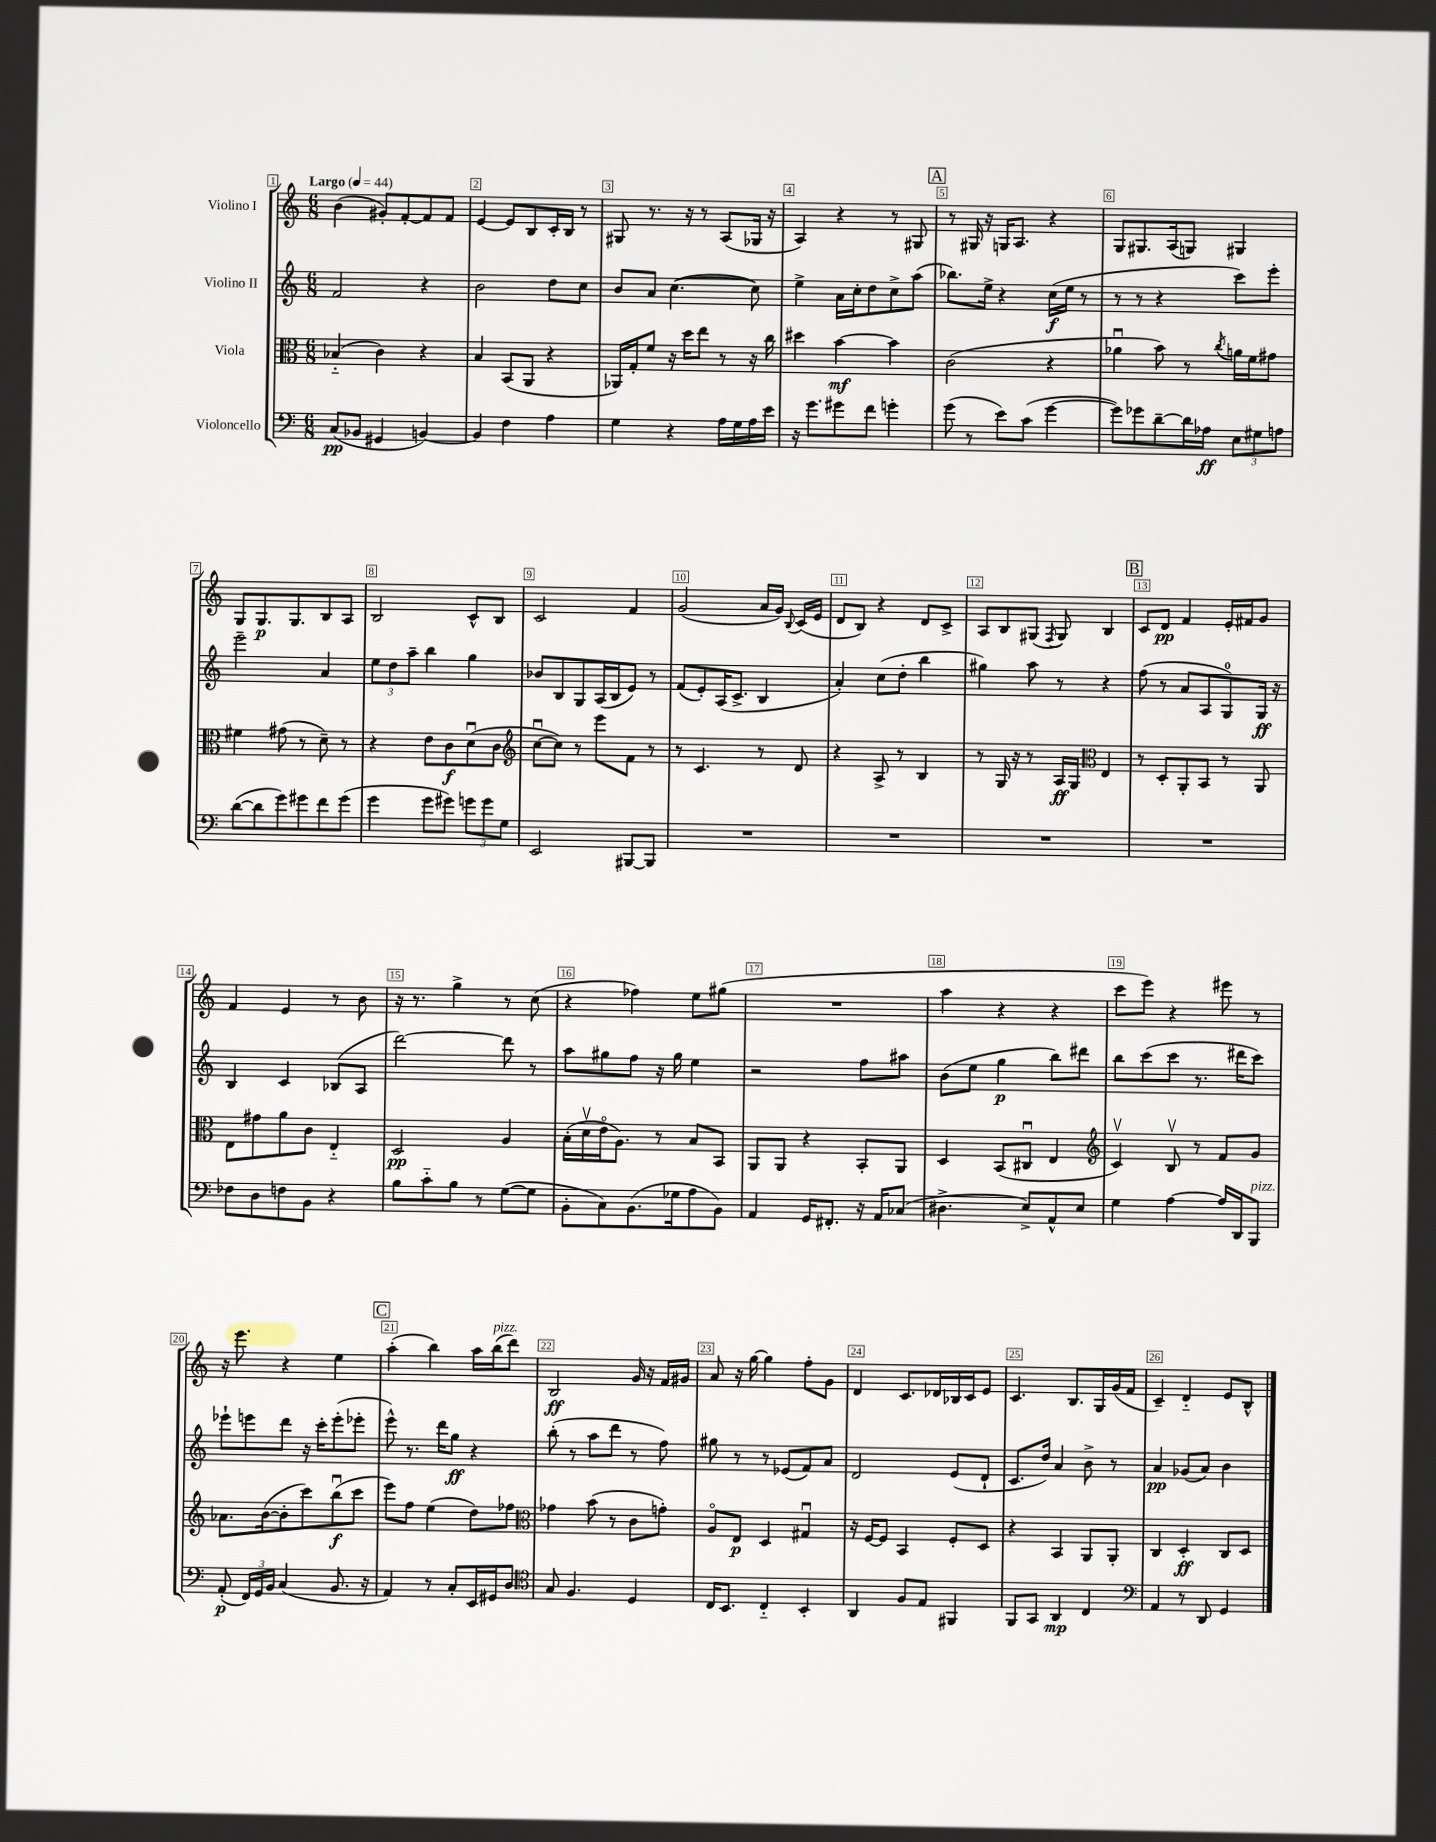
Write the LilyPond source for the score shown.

<<
\new StaffGroup <<
\new Staff = "s0" \with { instrumentName = "Violino I" } {
    \clef treble \key c \major \numericTimeSignature \time 6/8 \tempo "Largo" 4 = 44
    \autoBeamOff b'4( gis'8[-.) f'8~-. f'8 f'8] |
    e'4~ e'8[ b8 c'16-. b16] r8 |
    gis8 r8. r16 r8 a8[( ges16] r16 |
    a4) r4 r8 gis8 |
    \mark \markup { \box "A" } r8 gis16 r16 g16[ a8.] r4 |
    g8[ gis8. a16( g8]) gis4 |
    g8[ g8.\p g8. b8 a8] |
    b2 c'8[-^ b8] |
    c'2 f'4 |
    g'2( a'16[ g'16]) \appoggiatura { b8 } c'16[( e'16] |
    d'8[ b8]) r4 d'8[ c'8]-> |
    a8[ b8 gis8]( \acciaccatura { f8 } gis8) b4 |
    \mark \markup { \box "B" } c'8[ d'8]\pp f'4 e'16[-. fis'16 g'8] |
    f'4 e'4 r8 b'8 |
    r16 r8. g''4-> r8 c''8( |
    r4 fes''4) e''8[ gis''8]( |
    R2. |
    a''4 r4 r4 |
    c'''8[ e'''8]) r4 eis'''8 r8 |
    r16 e'''8. r4 e''4 |
    \mark \markup { \box "C" } a''4-.( b''4) a''16[ b''16^\markup { \italic "pizz." }( d'''8]) |
    b2\ff g'16 r16 f'16[ gis'16] |
    a'8 r16 g''16~ g''4 f''8[-. g'8] |
    d'4 c'8.[ des'16 bes16 c'16 e'8] |
    c'4. b8.[ g16 g'16( f'16] |
    c'4--) d'4-_ e'8[ b8]-^ \bar "|." |
}
\new Staff = "s1" \with { instrumentName = "Violino II" } {
    \clef treble \key c \major \numericTimeSignature \time 6/8
    \autoBeamOff f'2 r4 |
    b'2 d''8[ c''8] |
    b'8[ a'8] c''4.~( c''8) |
    e''4-> a'16[ c''16-. d''8 c''8-> a''8]( |
    \mark \markup { \box "A" } bes''8.[) e''16]-> r4 c''16[\f( e''16] r8 |
    r8 r8 r4 c'''8[) e'''8]-. |
    e'''2-- a'4 |
    \tuplet 3/2 { e''8[ d''8 a''8]-- } b''4 g''4 |
    bes'8[ b8 g8 a16( b16 e'8]) r8 |
    f'8[( e'8-.) a16( c'8.]-> b4 |
    a'4-.) c''8[( d''8]-. b''4 |
    gis''4) a''8 r8 r4 |
    \mark \markup { \box "B" } f''8( r8 a'8[ a8 g8-0) g16]\ff r16 |
    b4 c'4 bes8[( a8] |
    d'''2~) d'''8 r8 |
    a''8[ gis''8 f''8] r16 gis''16 e''4 |
    r2 f''8[ ais''8] |
    b'8[( e''8] g''4\p b''8[) dis'''8] |
    b''8[ c'''8( c'''8] r8. dis'''16[ c'''8]) |
    ees'''8[-! e'''8 d'''8] r16 c'''16[-. e'''8-.( ees'''8]-. |
    \mark \markup { \box "C" } e'''8-^) r8. d'''16[ g''8]\ff r4 |
    b''8-.( r8 a''8[ d'''8] r8 f''8) |
    gis''8 r8 r8 ees'8[( f'8) a'8] |
    d'2 e'8[( d'8]-! |
    c'8.[ d''16]) a'4 b'8-> r8 |
    a'4\pp ges'8[( a'8]) b'4 \bar "|." |
}
\new Staff = "s2" \with { instrumentName = "Viola" } {
    \clef alto \key c \major \numericTimeSignature \time 6/8
    \autoBeamOff bes4-_( c'4) r4 |
    b4 b,8[( a,8] r4 |
    aes,16[) g16-. f'8] r16 d''16[ e''8] r8 r16 c''16 |
    dis''4 b'4~\mf b'4 |
    \mark \markup { \box "A" } c'2( r4 |
    aes'4\downbow b'8) r8 \acciaccatura { c''8 } a'16[ f'16 gis'8] |
    fis'4 gis'8( r8 d'8--) r8 |
    r4 e'8[ c'8\f d'8\downbow( c'8] |
    \clef treble c''8[~\downbow c''8]) r8 e'''8[ f'8] r8 |
    r8 c'4. r8 d'8 |
    r4 a8-> r8 b4 |
    r8 g16 r16 r8 a16[\ff g16] \clef alto e4 |
    \mark \markup { \box "B" } r8 d8[-. a,8-. b,8] r8 a,8 |
    e8[ gis'8 a'8 c'8] e4-_ |
    d2\pp a4 |
    b16[-.( d'16\upbow e'16\flageolet a8.]) r8 b8[ b,8] |
    a,8[ a,8] r4 b,8[-. a,8] |
    d4 b,8[( cis8]\downbow e4 |
    \clef treble c'4\upbow) b8\upbow r8 f'8[ g'8] |
    aes'8.[ b'16~( b'8-. c'''8) b''8\downbow\f( c'''8] |
    \mark \markup { \box "C" } e'''8[) f''8] e''4( d''8[) fes''8] |
    \clef alto ges'4 b'8( r8 c'8[ g'8]-.) |
    a8[\flageolet e8]\p d4 gis4\downbow |
    r16 f16[~ f8] b,4 f8[-. d8] |
    r4 b,4 a,8[ a,8]-. |
    c4 d4-.\ff c8[ d8] \bar "|." |
}
\new Staff = "s3" \with { instrumentName = "Violoncello" } {
    \clef bass \key c \major \numericTimeSignature \time 6/8
    \autoBeamOff c8[\pp( bes,8] gis,4 b,4~) |
    b,4 f4 a4 |
    g4 r4 a16[ g16 a16 e'16] |
    r16 g'8.[ gis'8 f'8] g'4-. |
    \mark \markup { \box "A" } g'8( r8 e'8[) c'8]( g'4~ |
    g'8[) ges'8 d'8~-- d'16 aes16]\ff \tuplet 3/2 { e8[ gis8 a8] } |
    d'8[~( d'8 g'8) gis'8 f'8 gis'8]( |
    g'4 g'8[ gis'8]) \tuplet 3/2 { g'8[ g'8 g8] } |
    e,2 bis,,8[~ bis,,8] |
    R2. |
    R2. |
    R2. |
    \mark \markup { \box "B" } R2. |
    fes8[ d8 f8 b,8] r4 |
    b8[ c'8-_ b8] r8 g8[~( g8] |
    b,8[-. c8) b,8.( ges16 a8 b,8]) |
    a,4 g,16[ fis,8.]-. r16 a,16[ ces8]( |
    dis4.-> e8[->) a,8-^ e8] |
    g4 a4~ a16[ d,16 b,,8]^\markup { \italic "pizz." } |
    a,8-.\p( \tuplet 3/2 { f,16[) g,16 b,16] } c4( b,8. r16 |
    \mark \markup { \box "C" } a,4) r8 c8[-. e,16 gis,16 d8] |
    \clef tenor g8 f4. d4 |
    c16[ b,8.] c4-_ b,4-. |
    a,4 f8[ e8] fis,4 |
    f,8[ g,8] a,4\mp c4 |
    \clef bass a,4 r8 d,8 g,4 \bar "|." |
}
>>
>>
\layout { \context { \Score \override BarNumber.break-visibility = ##(#f #t #t) barNumberVisibility = #all-bar-numbers-visible \override BarNumber.stencil = #(make-stencil-boxer 0.1 0.3 ly:text-interface::print) } }
